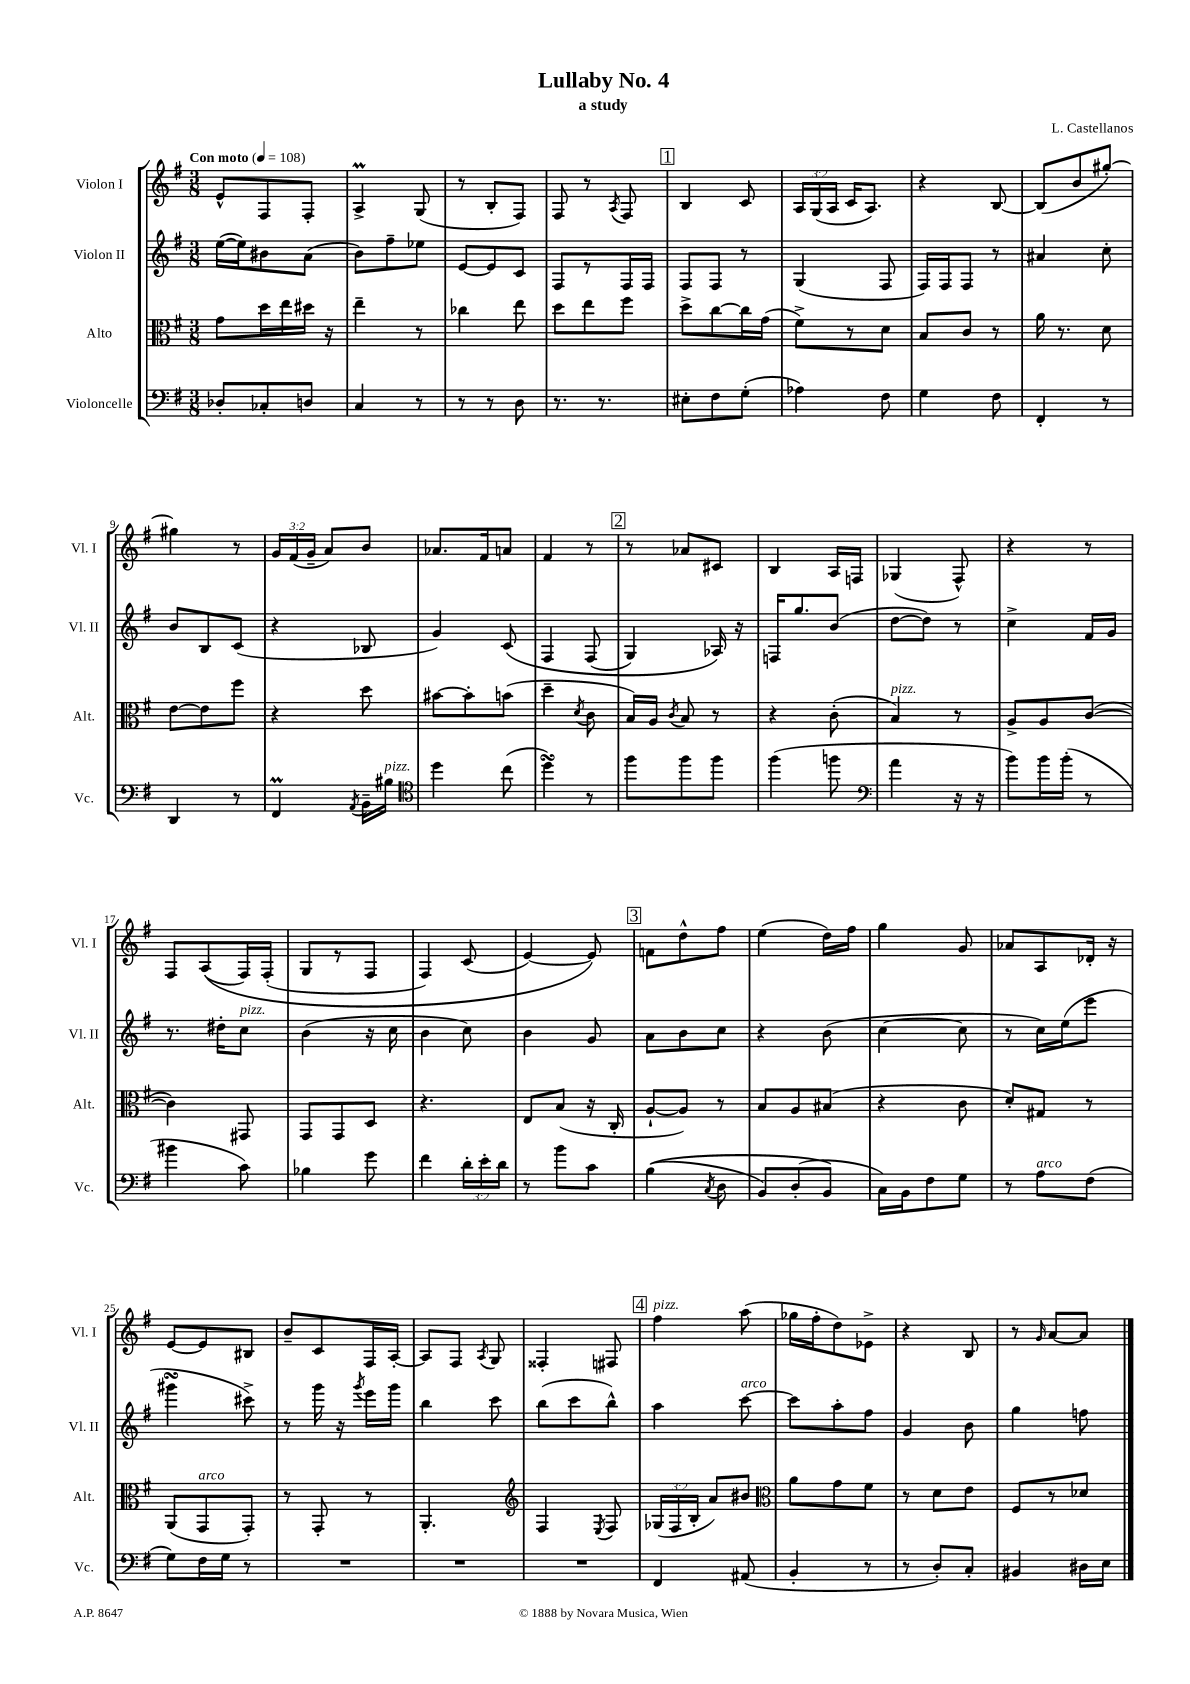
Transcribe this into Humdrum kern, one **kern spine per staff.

**kern	**kern	**kern	**kern
*staff4	*staff3	*staff2	*staff1
*clefF4	*clefC3	*clefG2	*clefG2
*k[f#]	*k[f#]	*k[f#]	*k[f#]
*M3/8	*M3/8	*M3/8	*M3/8
*MM108	*MM108	*MM108	*MM108
8D-'	8g	([16ee	8e^^
.	.	16ee])	.
8C-'	16dd	8b#	8F#
.	16ee	.	.
8D	16dd#	(8a	8F#'
.	16r	.	.
=	=	=	=
4C	4ee~	8b)	4A^
.	.	8ff#~	.
8r	8r	8ee-	(8G
=	=	=	=
8r	4cc-	[8e	8r
8r	.	8e]	8B'
8D	8ee	8c	8F#)
=	=	=	=
8.r	8dd	8F#	8F#
.	8ee	8r	8r
8.r	.	.	.
.	.	.	8qA
.	8ff#	16F#	8F#
.	.	16F#	.
=	=	=	=
8E#'	8dd^	8F#	4B
8F#	[8cc	8F#	.
(8G'	16cc]	8r	8c
.	(16g	.	.
=	=	=	=
4A-)	8f#^)	(4G	24A
.	.	.	(24G
.	.	.	24A
.	8r	.	16c
.	.	.	8.A)
8F#	8d	8F#	.
=	=	=	=
4G	8B	16F#)	4r
.	.	16F#	.
.	8c	8F#	.
8F#	8r	8r	[8B
=	=	=	=
4FF#'	16a	4a#	(8B]
.	8.r	.	.
.	.	.	8b
8r	8d	8cc'	[8gg#')
=	=	=	=
4DD	[8e	8b	4gg#]
.	8e]	8B	.
8r	8ff#	(8c	8r
=	=	=	=
4FF#	4r	4r	24g
.	.	.	(24f#
.	.	.	24g~
.	.	.	8a)
8qAA	.	.	.
16BB~	8dd	8B-	8b
16B#	.	.	.
=	=	=	=
*clefC4	*	*	*
4dd	[8b#	4g)	8.a-
.	8b#']	.	.
.	.	.	16f#
(8cc	(8b	&(8c	8a
=	=	=	=
4dd)	4dd~	4F#	4f#
.	8qd	.	.
8r	8c	(8F#	8r
=	=	=	=
8ff#	16B)	4G)	8r
.	16A	.	.
.	8qc	.	.
8ff#	8B	.	8a-
8ff#	8r	16A-&)	8c#
.	.	16r	.
=	=	=	=
(4ff#	4r	16F	4B
.	.	8.gg	.
8ff	(8c'	(8b	16A
.	.	.	16F
=	=	=	=
*clefF4	*	*	*
4a	4B)	[8dd	(4G-
.	.	8dd])	.
16r	8r	8r	8F#^^)
16r	.	.	.
=	=	=	=
8b)	8A^	4cc^	4r
16b	8A	.	.
(16b'	.	.	.
8r	([8c	16f#	8r
.	.	16g	.
=	=	=	=
4b#	4c])	8.r	8F#
.	.	.	&((8A
.	.	16dd#'	.
8c)	8GG#	8cc	16F#)
.	.	.	(16F#'
=	=	=	=
4B-	8GG	(4b	8G
.	8GG	.	8r
8g	8D	16r	8F#
.	.	16cc	.
=	=	=	=
4f#	4.r	4b	4F#)
24d'	.	8cc)	(8c
24e'	.	.	.
24d	.	.	.
=	=	=	=
8r	8E	4b	[4e)
8b	(8B	.	.
8c	16r	8g	8e]&)
.	16C'	.	.
=	=	=	=
&((4B	[8A`	8a	8f
.	8A])	8b	8dd^^
8qC	.	.	.
8D	8r	8cc	8ff#
=	=	=	=
8BB)	8B	4r	(4ee
(8D'	8A	.	.
8BB&)	(8B#	(8b	16dd)
.	.	.	16ff#
=	=	=	=
16C)	4r	[4cc	4gg
16BB	.	.	.
8F#	.	.	.
8G	8c	8cc]	8g
=	=	=	=
8r	8d')	8r	8a-
8A	8G#	16cc)	8A
.	.	(16ee	.
(8F#	8r	8eee	16d-'
.	.	.	16r
=	=	=	=
8G)	(8AA	4ggg#	[8e
16F#	8GG	.	8e]
16G	.	.	.
8r	8GG')	8ccc#^)	8B#
=	=	=	=
4.r	8r	8r	8b~
.	8GG'	16ggg	8c
.	.	16r	.
.	.	8qggg	.
.	8r	16eee	16F#
.	.	16ggg	[16A'
=	=	=	=
4.r	4.AA'	4bb	8A]
.	.	.	8F#
.	.	.	8qA
.	.	8ccc	8G
=	=	=	=
*	*clefG2	*	*
4.r	4F#	(8bb	4F##'
.	.	8ccc	.
.	8qE	.	.
.	8F#	8bb^^)	8F#
=	=	=	=
4FF#	(24G-	4aa	4ff#
.	24F#	.	.
.	24B'	.	.
.	8a)	.	.
(8AA#	8b#	[8ccc	(8aa
=	=	=	=
*	*clefC3	*	*
4BB'	8a	8ccc]	16gg-
.	.	.	16ff#'
.	8g	8aa'	8dd)
8r	8f#	8ff#	8e-^
=	=	=	=
8r	8r	4g	4r
8D')	8d	.	.
8C'	8e	8b	8B
=	=	=	=
4BB#	8F#	4gg	8r
.	.	.	16qqg
.	8r	.	[8a
16D#	8d-	8ff	8a]
16E	.	.	.
==	==	==	==
*-	*-	*-	*-
